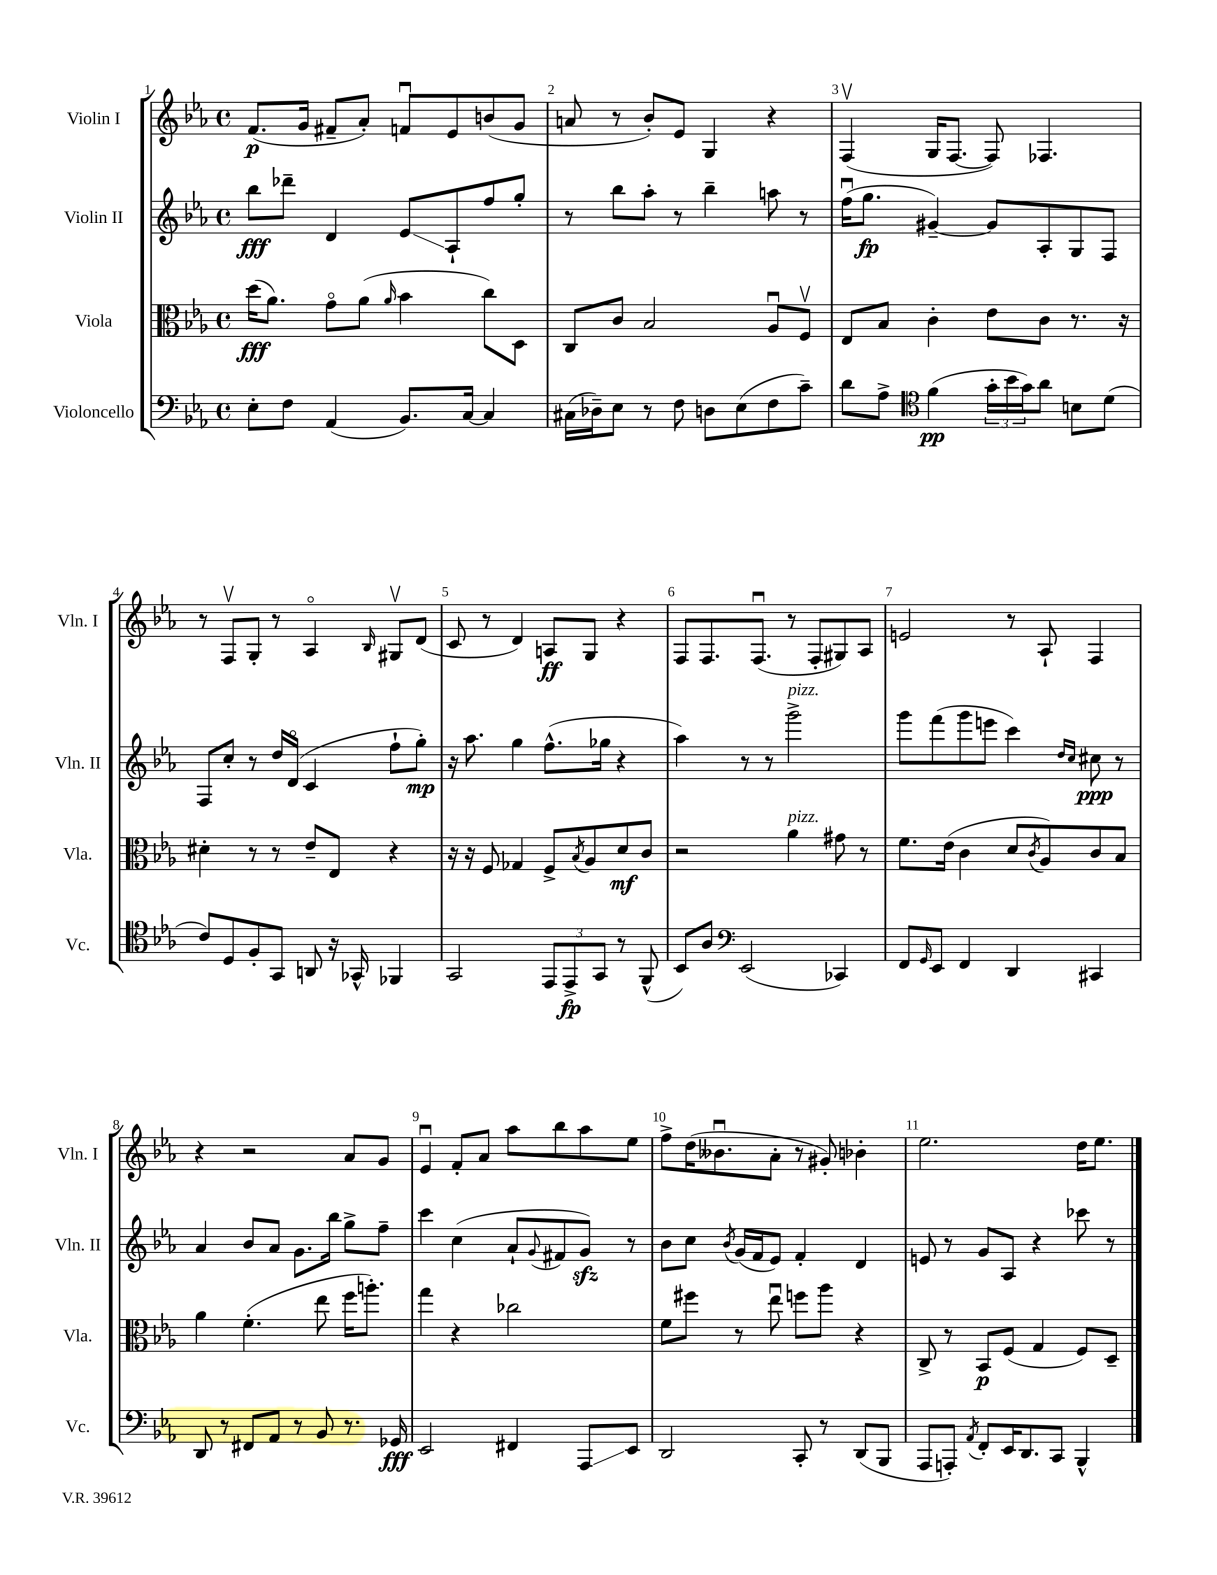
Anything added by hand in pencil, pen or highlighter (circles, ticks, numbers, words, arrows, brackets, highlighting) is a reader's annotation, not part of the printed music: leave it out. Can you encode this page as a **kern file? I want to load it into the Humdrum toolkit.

**kern	**kern	**kern	**kern
*staff4	*staff3	*staff2	*staff1
*clefF4	*clefC3	*clefG2	*clefG2
*k[b-e-a-]	*k[b-e-a-]	*k[b-e-a-]	*k[b-e-a-]
*M4/4	*M4/4	*M4/4	*M4/4
*met(c)	*met(c)	*met(c)	*met(c)
8E-'\L	(16dd\LK	8bb-\L	(8.f/L
.	8.a-\J)	.	.
8F\J	.	8ddd-~\J	.
.	.	.	16g/Jk
(4AA-/	8go\L	4d/	8f#~/L
.	(8a-\J	.	8a-'/J)
.	16qqa-/	.	.
8.BB-/L)	4b-\	8e-/L	8fu/L
.	.	8A-`/	8e-/
[16C/Jk	.	.	.
4C/]	8cc\L)	8ff/	(8b/
.	8D\J	8gg'/J	8g/J
=	=	=	=
(16C#\LL	8C/L	8r	8a/
16D-~\J)	.	.	.
8E-\J	8c/J	8bb-\L	8r
8r	2B-/	8aa-'\J	8b-'/L)
8F\	.	8r	8e-/J
8D\L	.	4bb-~\	4G/
(8E-\	.	.	.
8F\	8A-u/L	8aa\	4r
8c~\J)	8Fv/J	8r	.
=	=	=	=
8d\L	8E-/L	(16ffu\LK	(4Fv/
.	.	8.gg\J	.
8A-^\J	8B-/J	.	.
*clefC4	*	*	*
(4f\	4c'\	[4g#~/)	16G/LK
.	.	.	[8.F/J
24g'\LL	8e-\L	8g#/]L	8F/])
24b-\	.	.	.
24g\J)	.	.	.
8a-\J	8c\J	8A-'/	4.F-/
8B\L	8.r	8G/	.
(8d\J	.	8F/J	.
.	16r	.	.
=	=	=	=
8c/L)	4d#'\	8F/L	8r
8D/	.	8cc'/J	8Fv/L
8F'/	8r	8r	8G'/J
8GG/J	8r	16dd/LL	8r
.	.	(16do/JJ	.
8AA/	8e-~/L	4c/	4A-o/
16r	8E-/J	.	.
16GG-^^/	.	.	.
.	.	.	16qqB-/
4FF-/	4r	8ff`\L	8G#v/L
.	.	8gg'\J)	(8d/J
=	=	=	=
2GG/	16r	16r	8c/
.	16r	8.aa-\	.
.	8F/	.	8r
.	4G-/	4gg\	4d/)
12EE-/L	8F^/L	(8.ff^^\L	8A/L
12EE-^/	.	.	.
.	8qB-/	.	.
.	8A-/	.	8G/J
12GG/J	.	.	.
.	.	16gg-\Jk	.
8r	8d/	4r	4r
(8FF^^/	8c/J	.	.
=	=	=	=
8BB-/L)	2r	4aa-\)	8F/L
8A-/J	.	.	8.F/
*clefF4	*	*	*
(2EE-/	.	8r	.
.	.	.	(8.Fu/J
.	.	8r	.
.	4a-\	2ggg^\	8r
.	.	.	8F'/L
4CC-/)	8g#\	.	8G#/)
.	8r	.	8A-/J
=	=	=	=
8FF/L	8.f\L	8ggg\L	2e/
16qqGG/	.	.	.
8EE-/J	.	(8fff\	.
.	(16e-\Jk	.	.
4FF/	4c\	8ggg\	.
.	.	8eee\J	.
4DD/	8d/L	4ccc\)	8r
.	8qc/	.	.
.	8A-/)	.	8A-`/
.	.	16qqdd/LL	.
.	.	16qqcc/JJ	.
4CC#/	8c/	8cc#\	4F/
.	8B-/J	8r	.
=	=	=	=
8DD/	4a-\	4a-/	4r
8r	.	.	.
8FF#/L	(4.f'\	8b-/L	2r
8AA-/J	.	8a-/J	.
8r	.	8.g\L	.
8BB-/	8ee-\	.	.
.	.	16bb-\Jk	.
8.r	16ff\LK	8gg^\L	8a-/L
.	8.aa'\J)	.	.
.	.	8ff~\J	8g/J
16GG-/	.	.	.
=	=	=	=
2EE-/	4gg\	4ccc\	4e-u/
.	4r	(4cc\	8f'/L
.	.	.	8a-/J
4FF#/	2cc-\	8a-`/L	8aa-\L
.	.	8qqg/	.
.	.	8f#/	8bb-\
8AAA-/L	.	8g/J)	8aa-\
8EE-/J	.	8r	8ee-\J
=	=	=	=
2DD/	8f\L	8b-\L	8ff^\L
.	8ff#\J	8cc\J	(16dd\K
.	.	.	8.b--u\
.	.	8qb-/	.
.	8r	(16g/LL	.
.	.	16f/J	.
.	8ee-u\	8e-/J)	8a-'\J
8CC'/	8ff\L	4f'/	8r
8r	8aa-\J	.	8g#'/)
(8DD/L	4r	4d/	4b-'\
8BBB-/J	.	.	.
=	=	=	=
8AAA-/L	8C^/	8e/	2.ee-\
8AAA'/J)	8r	8r	.
8qAA-/	.	.	.
8FF'/L	8BB-/L	8g/L	.
16EE-/K	(8F/J	8A-/J	.
8.DD/	.	.	.
.	4G/	4r	.
8CC/J	.	.	.
4BBB-^^/	8F/L)	8ccc-\	16dd\LK
.	.	.	8.ee-\J
.	8D~/J	8r	.
==	==	==	==
*-	*-	*-	*-
